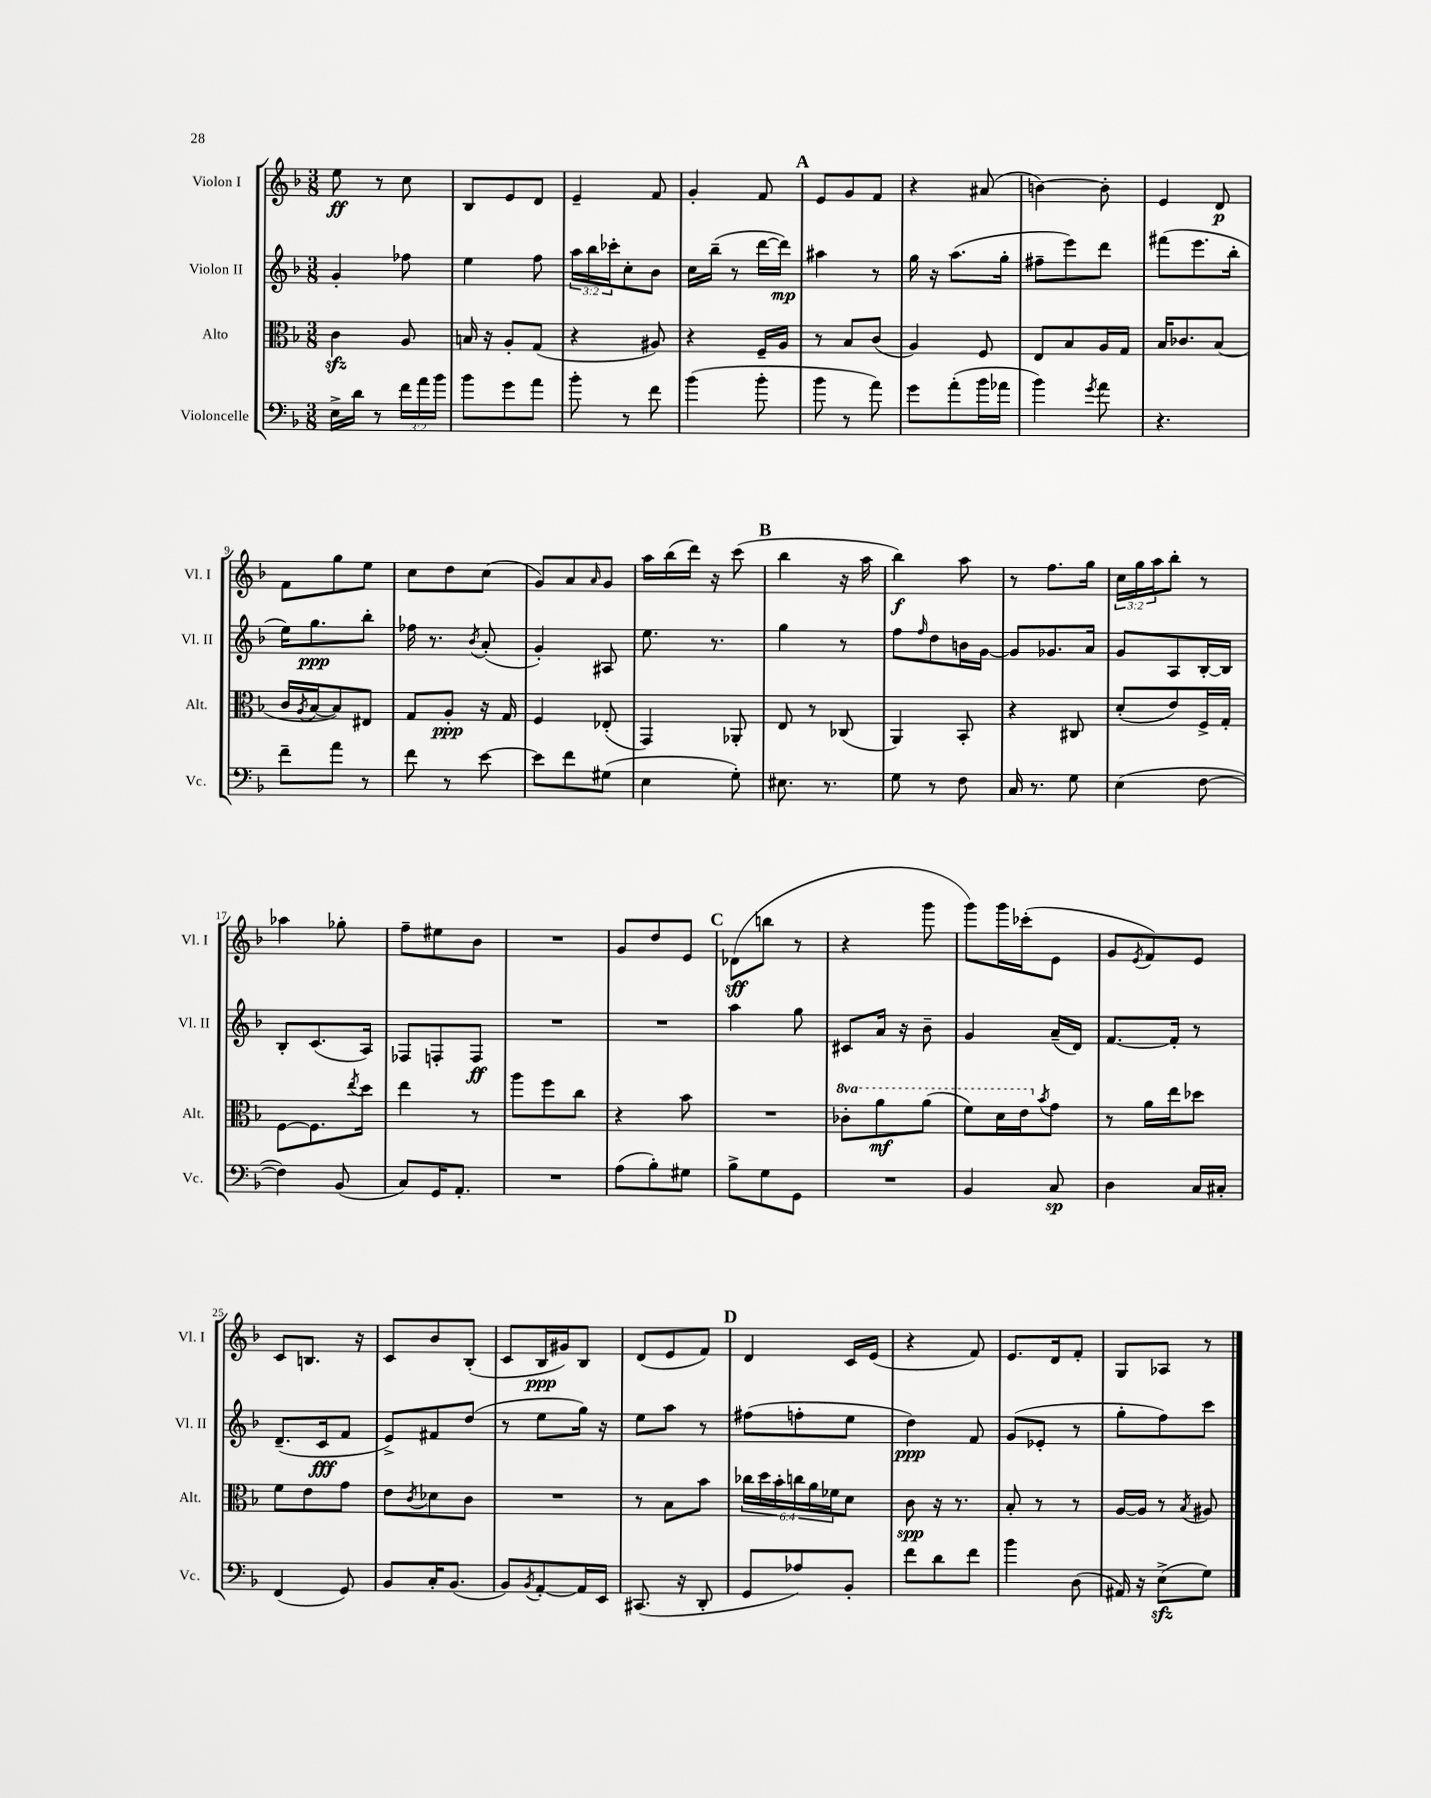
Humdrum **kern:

**kern	**kern	**kern	**kern
*staff4	*staff3	*staff2	*staff1
*clefF4	*clefC3	*clefG2	*clefG2
*k[b-]	*k[b-]	*k[b-]	*k[b-]
*M3/8	*M3/8	*M3/8	*M3/8
16E^	4c	4g'	8ee
16d	.	.	.
8r	.	.	8r
24f	8A	8ff-	8cc
24a	.	.	.
24b-	.	.	.
=	=	=	=
8b-	16B	4ee	8B-
.	16r	.	.
8g	8A'	.	8e
8a	(8G	8ff	8d
=	=	=	=
8b-'	4r	24aa	4e~
.	.	24bb-	.
.	.	24ccc-'	.
8r	.	8cc'	.
8f	8A#)	8b-	8f
=	=	=	=
(4b-	4r	16cc	4g'
.	.	(16bb-~	.
.	.	8r	.
8b-'	16F~	[16ddd	8f
.	16A	16ddd])	.
=	=	=	=
8b-	8r	4aa#	8e
8r	8B-	.	8g
8a)	(8c	8r	8f
=	=	=	=
8g	4A)	16gg	4r
.	.	16r	.
(8a'	.	(8.aa	.
16b-	8F	.	(8a#
16a-	.	16gg'	.
=	=	=	=
4b-)	8E	8ff#~	[4b)
.	8B-	8eee)	.
8qg	.	.	.
8a	16A	8ddd	8b']
.	16G	.	.
=	=	=	=
4.r	16B-	(8fff#	4e
.	8.c-	.	.
.	.	8.eee	.
.	(8B-	.	8d
.	.	16bb-'	.
=	=	=	=
8f~	16c	16ee)	8f
.	8qA	.	.
.	[16B-	8.gg	.
8a	8B-])	.	8gg
8r	8E#	8bb-'	8ee
=	=	=	=
8f	8G	16ff-	8cc
.	.	8.r	.
8r	8A'	.	8dd
.	.	8qb-	.
[8e	16r	(8a'	(8cc
.	16G	.	.
=	=	=	=
8e]	4F	4g')	8g)
8f	.	.	8a
.	.	.	16qqa
(8G#	(8E-'	8A#	8g
=	=	=	=
4E	4GG)	8.ee	16aa
.	.	.	(16bb-
.	.	.	16ddd)
.	.	8.r	16r
8G')	8AA-'	.	(8ccc
=	=	=	=
8.E#	8E	4gg	4bb-
.	8r	.	.
8.r	.	.	.
.	(8C-	8r	16r
.	.	.	16aa
=	=	=	=
8G	4AA)	8ff	4bb-)
.	.	16qqff	.
8r	.	8dd	.
8F	8BB-'	16b	8aa
.	.	[16g	.
=	=	=	=
16C	4r	8g]	8r
8.r	.	.	.
.	.	8.g-	8.ff
8G	8C#	.	.
.	.	16a	16gg
=	=	=	=
(4E	(8d'	8g	24cc
.	.	.	24gg
.	.	.	24aa
.	8e)	8A	8bb-'
[8F	16F^	[16B-'	8r
.	16G'	16B-]	.
=	=	=	=
4F])	[8F	8B-'	4aa-
.	8.F]	(8.c	.
(8BB-	.	.	8gg-'
.	8qee	.	.
.	16dd	16A)	.
=	=	=	=
8C)	4ee	8F-	8ff~
16GG	.	8F'	8ee#
8.AA'	.	.	.
.	8r	8F	8b-
=	=	=	=
4.r	8aa	4.r	4.r
.	8ff	.	.
.	8cc	.	.
=	=	=	=
(8A	4r	4.r	8g
8B-')	.	.	8dd
8G#	8b-	.	8e
=	=	=	=
8B-^	4.r	4aa	(8d-
8G	.	.	8bb
8GG	.	8gg	8r
=	=	=	=
4.r	8cc-'	8c#	4r
.	8aa	16a	.
.	.	16r	.
.	(8aa	8b-~	8ggg
=	=	=	=
4BB-	8ff)	4g	8ggg)
.	16dd	.	16ggg
.	16ee	.	(16ccc-'
.	8qb-	.	.
8C	8g	(16a~	8e
.	.	16d)	.
=	=	=	=
4D	8r	[8.f	8g
.	.	.	8qe
.	16a	.	8f)
.	16ee	16f']	.
16C	8dd-	8r	8e
16C#'	.	.	.
=	=	=	=
(4FF	8f	(8.d~	8c
.	8e	.	8.B
.	.	16c	.
8GG)	8g	8f	.
.	.	.	16r
=	=	=	=
8BB-	8e	8e^)	8c
.	8qc	.	.
16C'	8d-	8f#	8b-
(8.BB-	.	.	.
.	8c	(8dd	(8B-'
=	=	=	=
8BB-)	4.r	8r	8c
8qBB-	.	.	.
[8AA'	.	8ee	16B-
.	.	.	16g#)
16AA]	.	16gg)	8B-
16EE	.	16r	.
=	=	=	=
(8.CC#	8r	8ee	(8d
.	8B-	8aa	8e
16r	.	.	.
8DD'	8b-	8r	8f)
=	=	=	=
8GG	24cc-	(8ff#	4d
.	24dd	.	.
.	24b-'	.	.
8A-)	24cc	8ff'	.
.	24a	.	.
.	24f-	.	.
8BB-'	8d	8ee	16c
.	.	.	(16e
=	=	=	=
8f	8c	4dd)	4r
8d	16r	.	.
.	8.r	.	.
8f	.	8f	8f)
=	=	=	=
4b-	8B-'	(8g	8.e
.	8r	8e-'	.
.	.	.	16d
(8D	8r	8r	8f'
=	=	=	=
16AA#)	[16A	8gg'	8G
16r	16A]	.	.
(8E^	8r	8ff)	8A-
.	8qB-	.	.
8G)	8A#	8ccc	8r
==	==	==	==
*-	*-	*-	*-
